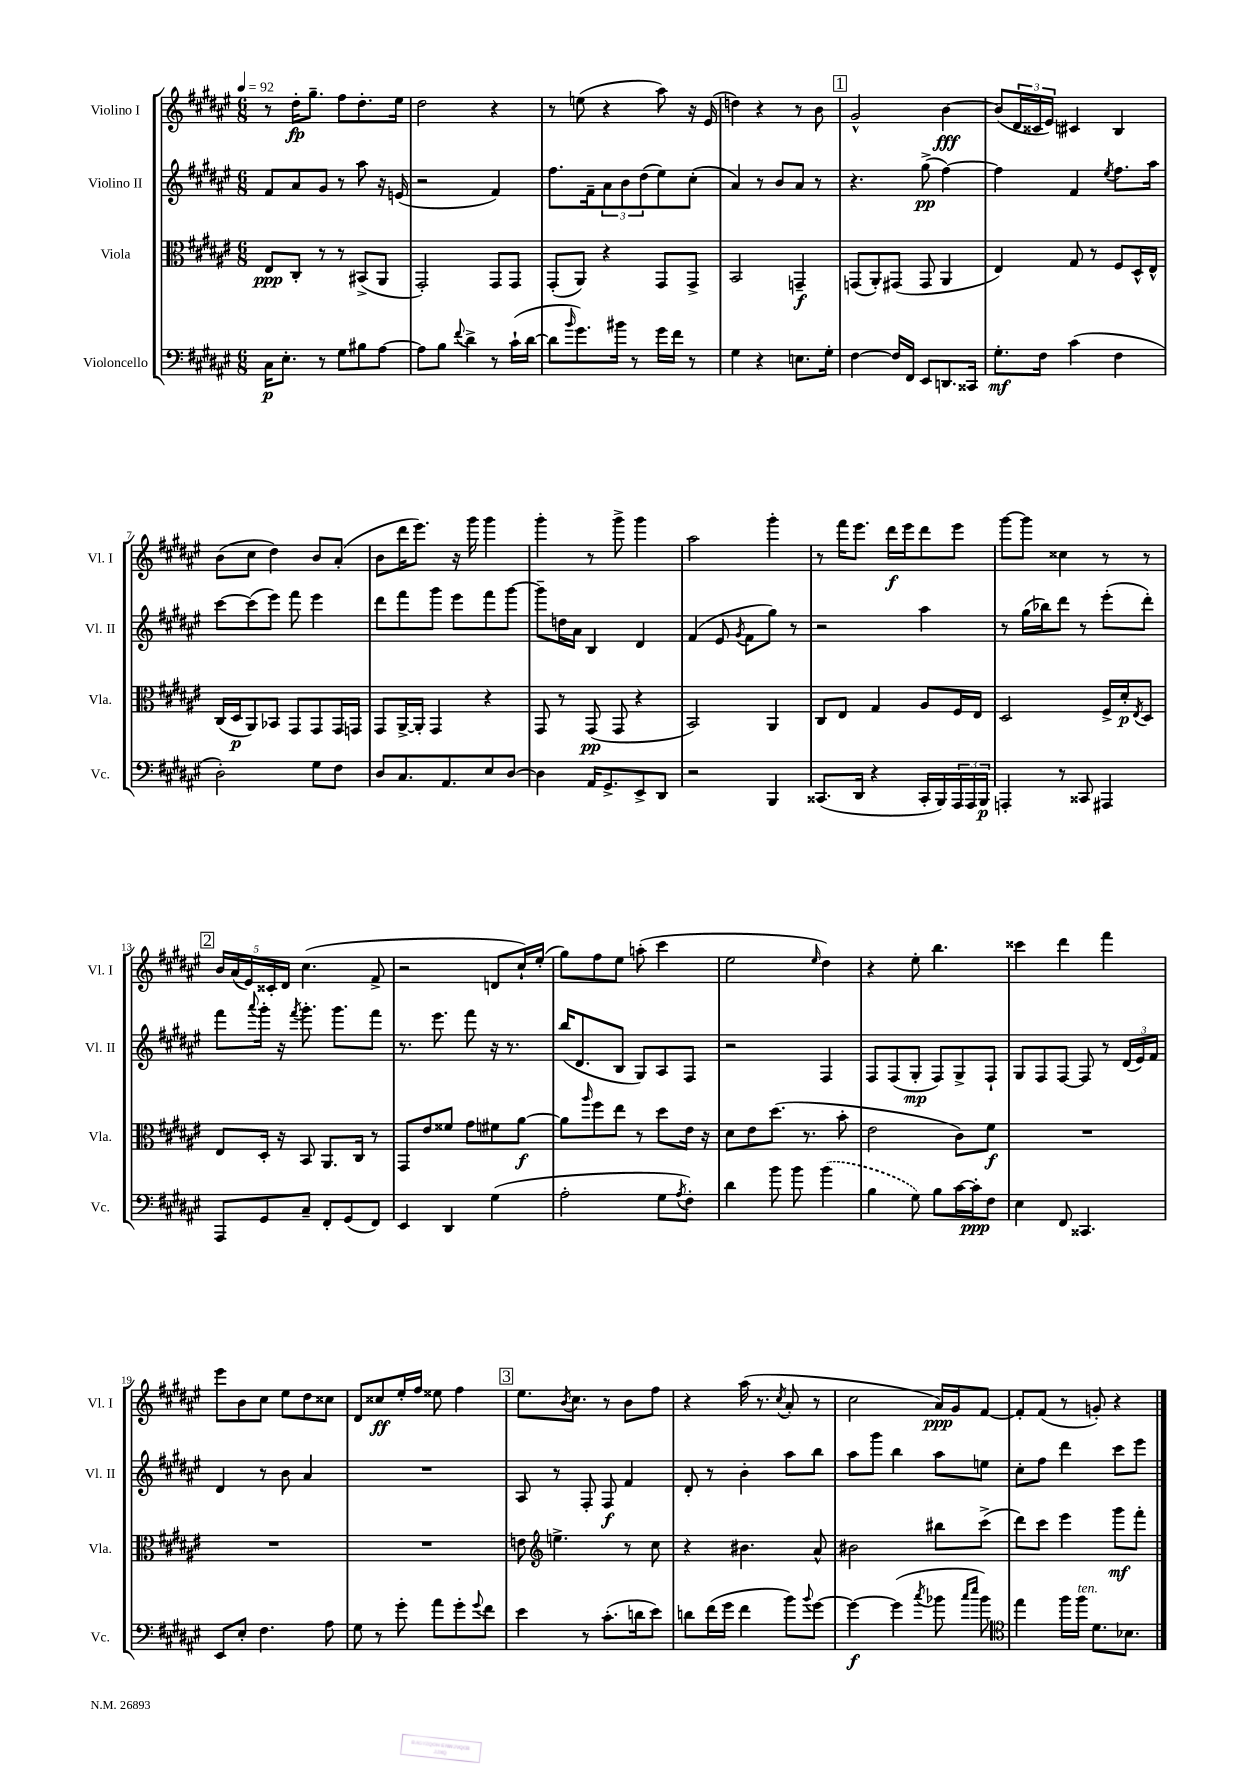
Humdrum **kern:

**kern	**dynam	**kern	**dynam	**kern	**dynam	**kern	**dynam
*part4	*part4	*part3	*part3	*part2	*part2	*part1	*part1
*staff4	*staff4	*staff3	*staff3	*staff2	*staff2	*staff1	*staff1
*I"Violoncello	*	*I"Viola	*	*I"Violino II	*	*I"Violino I	*
*I'Vc.	*	*I'Vla.	*	*I'Vl. II	*	*I'Vl. I	*
*clefF4	*	*clefC3	*	*clefG2	*	*clefG2	*
*k[f#c#g#d#a#e#]	*	*k[f#c#g#d#a#e#]	*	*k[f#c#g#d#a#e#]	*	*k[f#c#g#d#a#e#]	*
*M6/8	*	*M6/8	*	*M6/8	*	*M6/8	*
*MM92	*	*MM92	*	*MM92	*	*MM92	*
=1	=1	=1	=1	=1	=1	=1	=1
16C#\KL	p	8E#/L	ppp	8f#/L	.	8r	.
8.E#'\J	.	.	.	.	.	.	.
.	.	8C#'/J	.	8a#/	.	16dd#'\KL	fp
.	.	.	.	.	.	8.gg#~\J	.
8r	.	8r	.	8g#/J	.	.	.
8G#\L	.	8r	.	8r	.	8ff#\L	.
8B#X\	.	(8BB#X^/L	.	8aa#\	.	8.dd#'\	.
[8A#\J	.	8AA#/J	.	16r	.	.	.
.	.	.	.	(16en/	.	16ee#\Jk	.
=2	=2	=2	=2	=2	=2	=2	=2
8A#\L]	.	2GG#'/)	.	2r	.	2dd#\	.
8B\J	.	.	.	.	.	.	.
8qqf#/	.	.	.	.	.	.	.
4d#^\	.	.	.	.	.	.	.
8r	.	8GG#/L	.	4f#/)	.	4r	.
(16c#`\LL	.	8GG#/J	.	.	.	.	.
[16d#\JJ	.	.	.	.	.	.	.
=3	=3	=3	=3	=3	=3	=3	=3
8d#\L]	.	(8GG#'/L	.	8.ff#\L	.	8r	.
16qqb/	.	.	.	.	.	.	.
8.g#\)	.	8AA#/J)	.	.	.	(8een\	.
.	.	.	.	16f#~\k	.	.	.
.	.	4r	.	12a#\	.	4r	.
16b#X\Jk	.	.	.	.	.	.	.
.	.	.	.	12b\	.	.	.
8r	.	.	.	.	.	.	.
.	.	.	.	(12dd#\	.	.	.
16g#\LL	.	8GG#/L	.	8ee#\)	.	8aa#\)	.
16f#\JJ	.	.	.	.	.	.	.
8r	.	8GG#^/J	.	(8cc#'\J	.	16r	.
.	.	.	.	.	.	(16e#/	.
=4	=4	=4	=4	=4	=4	=4	=4
4G#\	.	2BB/	.	4a#/)	.	4ddn\)	.
4r	.	.	.	8r	.	4r	.
.	.	.	.	8b/L	.	.	.
8.En\L	.	4GGn~/	f	8a#/J	.	8r	.
.	.	.	.	8r	.	8b\	.
16G#'\Jk	.	.	.	.	.	.	.
!!LO:REH:place=s1:t=1
=5	=5	=5	=5	=5	=5	=5	=5
[4F#\	.	(8GGn/L	.	4.r	.	2g#^^/	.
.	.	8AA#'/)	.	.	.	.	.
16F#/LL]	.	(8GG#X/J	.	.	.	.	.
16FF#/JJ	.	.	.	.	.	.	.
8EE#/L	.	8GG#/	.	(8gg#^\	pp	.	.
8.DDn/	.	4AA#/	.	[4ff#\)	.	[4b\	fff
16CC##X/Jk	.	.	.	.	.	.	.
=6	=6	=6	=6	=6	=6	=6	=6
8.G#'\L	mf	4E#/)	.	4ff#\]	.	(8b/L]	.
.	.	.	.	.	.	24d#/L	.
.	.	.	.	.	.	24c##X/	.
16F#\Jk	.	.	.	.	.	.	.
.	.	.	.	.	.	24e#/JJ)	.
(4c#\	.	8G#/	.	4f#/	.	4c#X/	.
.	.	8r	.	.	.	.	.
.	.	.	.	8qee#/	.	.	.
4F#\	.	8F#/L	.	8.ff#\L	.	4B/	.
.	.	16D#^^/L	.	.	.	.	.
.	.	16E#^^/JJ	.	16aa#\Jk	.	.	.
!!LO:LB:g=z
=7	=7	=7	=7	=7	=7	=7	=7
2D#'\)	.	(16C#/LL	.	[8ccc#\L	.	(8b\L	.
.	.	16D#/J	p	.	.	.	.
.	.	8AA#/)	.	(8ccc#\]	.	8cc#\J	.
.	.	8BB-X/J	.	8eee#\J)	.	4dd#\)	.
.	.	8GG#/L	.	8fff#\	.	.	.
8G#\L	.	8GG#/	.	4eee#\	.	8b/L	.
8F#\J	.	16GG#/L	.	.	.	(8a#'/J	.
.	.	16GGn/JJ	.	.	.	.	.
=8	=8	=8	=8	=8	=8	=8	=8
8D#/L	.	8GG#/L	.	8ddd#\L	.	8b\L	.
8.C#/	.	[16AA#^/L	.	8fff#\	.	16ddd#\K	.
.	.	16AA#'/JJ]	.	.	.	8.eee#\J)	.
.	.	4GG#/	.	8ggg#\J	.	.	.
8.AA#/	.	.	.	.	.	.	.
.	.	.	.	8eee#\L	.	16r	.
.	.	.	.	.	.	16ggg#\	.
8E#/	.	4r	.	8fff#\	.	4ggg#\	.
[8D#/J	.	.	.	[8ggg#\J	.	.	.
=9	=9	=9	=9	=9	=9	=9	=9
4D#\]	.	8GG#/	.	8ggg#~\L]	.	4ggg#'\	.
.	.	8r	.	16ddn\L	.	.	.
.	.	.	.	16a#\JJ	.	.	.
16AA#/KL	.	(8GG#/	pp	4B/	.	8r	.
8.GG#^/	.	.	.	.	.	.	.
.	.	8GG#/	.	.	.	8ggg#^\	.
8EE#^/	.	4r	.	4d#/	.	4ggg#\	.
8DD#/J	.	.	.	.	.	.	.
=10	=10	=10	=10	=10	=10	=10	=10
2r	.	2BB/)	.	(4f#/	.	2aa#\	.
.	.	.	.	8e#/	.	.	.
.	.	.	.	8qg#/	.	.	.
.	.	.	.	8f#\L	.	.	.
4BBB/	.	4AA#/	.	8gg#\J)	.	4ggg#'\	.
.	.	.	.	8r	.	.	.
=11	=11	=11	=11	=11	=11	=11	=11
(8.CC##X/L	.	8C#/L	.	2r	.	8r	.
.	.	8E#/J	.	.	.	16fff#\KL	.
16DD#/Jk	.	.	.	.	.	8.eee#\J	.
4r	.	4G#/	.	.	.	.	.
.	.	.	.	.	.	16ddd#\LL	f
.	.	.	.	.	.	16eee#\J	.
16CC##'/LL	.	8A#/L	.	4aa#\	.	8ddd#\	.
16BBB/)	.	.	.	.	.	.	.
24AAA#/	.	16F#/L	.	.	.	8eee#\J	.
24AAA#/	.	.	.	.	.	.	.
.	.	16E#/JJ	.	.	.	.	.
24BBB/JJ	p	.	.	.	.	.	.
=12	=12	=12	=12	=12	=12	=12	=12
4AAAn'/	.	2D#/	.	8r	.	[8ggg#\L	.
.	.	.	.	(16gg#\LL	.	8ggg#\J]	.
.	.	.	.	16bb-X\J)	.	.	.
8r	.	.	.	8ddd#\J	.	4cc##X\	.
8CC##X/	.	.	.	8r	.	.	.
4AAA#X/	.	16F#^/LL	.	(8eee#'\L	.	8r	.
.	.	16d#'/J	p	.	.	.	.
.	.	8qE#/	.	.	.	.	.
.	.	8D#/J	.	8ddd#'\J)	.	8r	.
!!LO:LB:g=z
!!LO:REH:place=s1:t=2
=13	=13	=13	=13	=13	=13	=13	=13
8AAA#/L	.	8E#/L	.	8fff#\L	.	20b/LL	.
.	.	.	.	.	.	(20a#/	.
.	.	.	.	.	.	20e#/)	.
.	.	.	.	8qqaaa#/	.	.	.
8GG#/	.	16D#'/Jk	.	16ggg#'\Jk	.	.	.
.	.	.	.	.	.	20c##X'/	.
.	.	16r	.	16r	.	.	.
.	.	.	.	.	.	20d#/JJ	.
.	.	.	.	8qfff#/	.	.	.
8C#~/J	.	8BB/	.	8.ggg#'\	.	(4.cc#\	.
8FF#'/L	.	8.AA#/L	.	.	.	.	.
.	.	.	.	8.ggg#\L	.	.	.
(8GG#/	.	.	.	.	.	.	.
.	.	16C#/Jk	.	.	.	.	.
8FF#/J)	.	8r	.	8fff#\J	.	8f#^/	.
=14	=14	=14	=14	=14	=14	=14	=14
4EE#/	.	8GG#/L	.	8.r	.	2r	.
.	.	8e#/	.	.	.	.	.
.	.	.	.	8.eee#\	.	.	.
4DD#/	.	8f##X/J	.	.	.	.	.
.	.	8g#\L	.	8fff#\	.	.	.
(4G#\	.	8f#X\	.	16r	.	8dn/L	.
.	.	.	.	8.r	.	.	.
.	.	[8a#\J	f	.	.	16cc#`/L)	.
.	.	.	.	.	.	(16ee#'/JJ	.
=15	=15	=15	=15	=15	=15	=15	=15
2A#'\	.	8a#\L]	.	(16bb/KL	.	8gg#\L)	.
.	.	.	.	8.d#/	.	.	.
.	.	16qqaa#/	.	.	.	.	.
.	.	8ff#\	.	.	.	8ff#\	.
.	.	8ee#\J	.	8B/J	.	8ee#\J	.
.	.	8r	.	8G#/L)	.	(8aan'\	.
8G#\L	.	8dd#\L	.	8A#/	.	4ccc#\	.
8qA#/	.	.	.	.	.	.	.
8F#'\J)	.	16e#\Jk	.	8F#/J	.	.	.
.	.	16r	.	.	.	.	.
=16	=16	=16	=16	=16	=16	=16	=16
4d#\	.	8d#\L	.	2r	.	2ee#\	.
.	.	8e#\	.	.	.	.	.
8b\	.	(8.dd#\J	.	.	.	.	.
8b\	.	.	.	.	.	.	.
.	.	8.r	.	.	.	.	.
.	.	.	.	.	.	16qqee#/	.
(4b\	.	.	.	4F#/	.	4dd#\)	.
.	.	8b'\	.	.	.	.	.
=17	=17	=17	=17	=17	=17	=17	=17
4B\	.	2e#\	.	8F#/L	.	4r	.
.	.	.	.	(8F#/	.	.	.
8G#\)	.	.	.	8G#'/J	mp	8ee#'\	.
8B\L	.	.	.	8F#/L)	.	4.bb\	.
[16c#\L	.	8c#\L)	.	8G#^/	.	.	.
16c#'\J]	ppp	.	.	.	.	.	.
8F#\J	.	8f#\J	f	8F#`/J	.	.	.
=18	=18	=18	=18	=18	=18	=18	=18
4E#\	.	2.r	.	8G#/L	.	4ccc##X\	.
.	.	.	.	8F#/	.	.	.
8FF#/	.	.	.	[8F#/J	.	4ddd#\	.
4.CC##X/	.	.	.	8F#/]	.	.	.
.	.	.	.	8r	.	4fff#\	.
.	.	.	.	(24d#/LL	.	.	.
.	.	.	.	24e#/)	.	.	.
.	.	.	.	24f#/JJ	.	.	.
!!LO:LB:g=z
=19	=19	=19	=19	=19	=19	=19	=19
8EE#/L	.	2.r	.	4d#/	.	8eee#\L	.
8E#'/J	.	.	.	.	.	8b\	.
4.F#\	.	.	.	8r	.	8cc#\J	.
.	.	.	.	8b\	.	8ee#\L	.
.	.	.	.	4a#/	.	8dd#\	.
8A#\	.	.	.	.	.	8cc##X\J	.
=20	=20	=20	=20	=20	=20	=20	=20
8G#\	.	2.r	.	2.r	.	8d#/L	.
8r	.	.	.	.	.	8cc##X/	ff
8g#'\	.	.	.	.	.	16ee#'/L	.
.	.	.	.	.	.	16ff#/JJ	.
8a#\L	.	.	.	.	.	8ee##X\	.
8g#'\	.	.	.	.	.	4ff#\	.
8qqg#/	.	.	.	.	.	.	.
8f#\J	.	.	.	.	.	.	.
!!LO:REH:place=s1:t=3
=21	=21	=21	=21	=21	=21	=21	=21
4e#\	.	8en\	.	8A#/	.	8.ee#\L	.
*	*	*clefG2	*	*	*	*	*
.	.	4.een^\	.	8r	.	.	.
.	.	.	.	.	.	8qb/	.
.	.	.	.	.	.	8.cc#\J	.
8r	.	.	.	8F#'/	.	.	.
(8.c#'\L	.	.	.	8F#/	f	8r	.
.	.	8r	.	4f#/	.	8b\L	.
16dn\k	.	.	.	.	.	.	.
8e#\J)	.	8cc#\	.	.	.	8ff#\J	.
=22	=22	=22	=22	=22	=22	=22	=22
8dn\L	.	4r	.	8d#'/	.	4r	.
(16f#\L	.	.	.	8r	.	.	.
16g#\JJ	.	.	.	.	.	.	.
4f#\	.	4.b#X\	.	4b'\	.	(16aa#\	.
.	.	.	.	.	.	8.r	.
.	.	.	.	.	.	8qcc#/	.
8b\L)	.	.	.	8aa#\L	.	8a#'/	.
8qqb/	.	.	.	.	.	.	.
[8g#\J	.	8a#^^/	.	8bb\J	.	8r	.
=23	=23	=23	=23	=23	=23	=23	=23
4g#\_	f	2b#X\	.	8aa#\L	.	2cc#\	.
.	.	.	.	8ggg#\J	.	.	.
(4g#\]	.	.	.	4bb\	.	.	.
8qcc#/	.	.	.	.	.	.	.
8b-X\	.	8bb#X\L	.	8aa#\L	.	16a#/LL)	ppp
.	.	.	.	.	.	16g#/J	.
16qqcc#/LL	.	.	.	.	.	.	.
16qqee#/JJ	.	.	.	.	.	.	.
8b-\)	.	(8ccc#^\J	.	8een\J	.	[8f#/J	.
=24	=24	=24	=24	=24	=24	=24	=24
*clefC4	*	*	*	*	*	*	*
4ee#\	.	8ddd#\L)	.	8cc#'\L	.	8f#'/L]	.
.	.	8ccc#\J	.	8ff#\J	.	(8f#/J	.
16ff#\LL	.	4eee#\	.	4ddd#\	.	8r	.
!LO:TX:a:i:t=ten.	!	!	!	!	!	!	!
16ff#\JJ	.	.	.	.	.	.	.
8.d#\L	.	.	.	.	.	8gn'/)	.
.	.	8ggg#\L	mf	8ccc#\L	.	4r	.
8.B-X\J	.	.	.	.	.	.	.
.	.	8fff#'\J	.	8eee#\J	.	.	.
==	==	==	==	==	==	==	==
*-	*-	*-	*-	*-	*-	*-	*-
